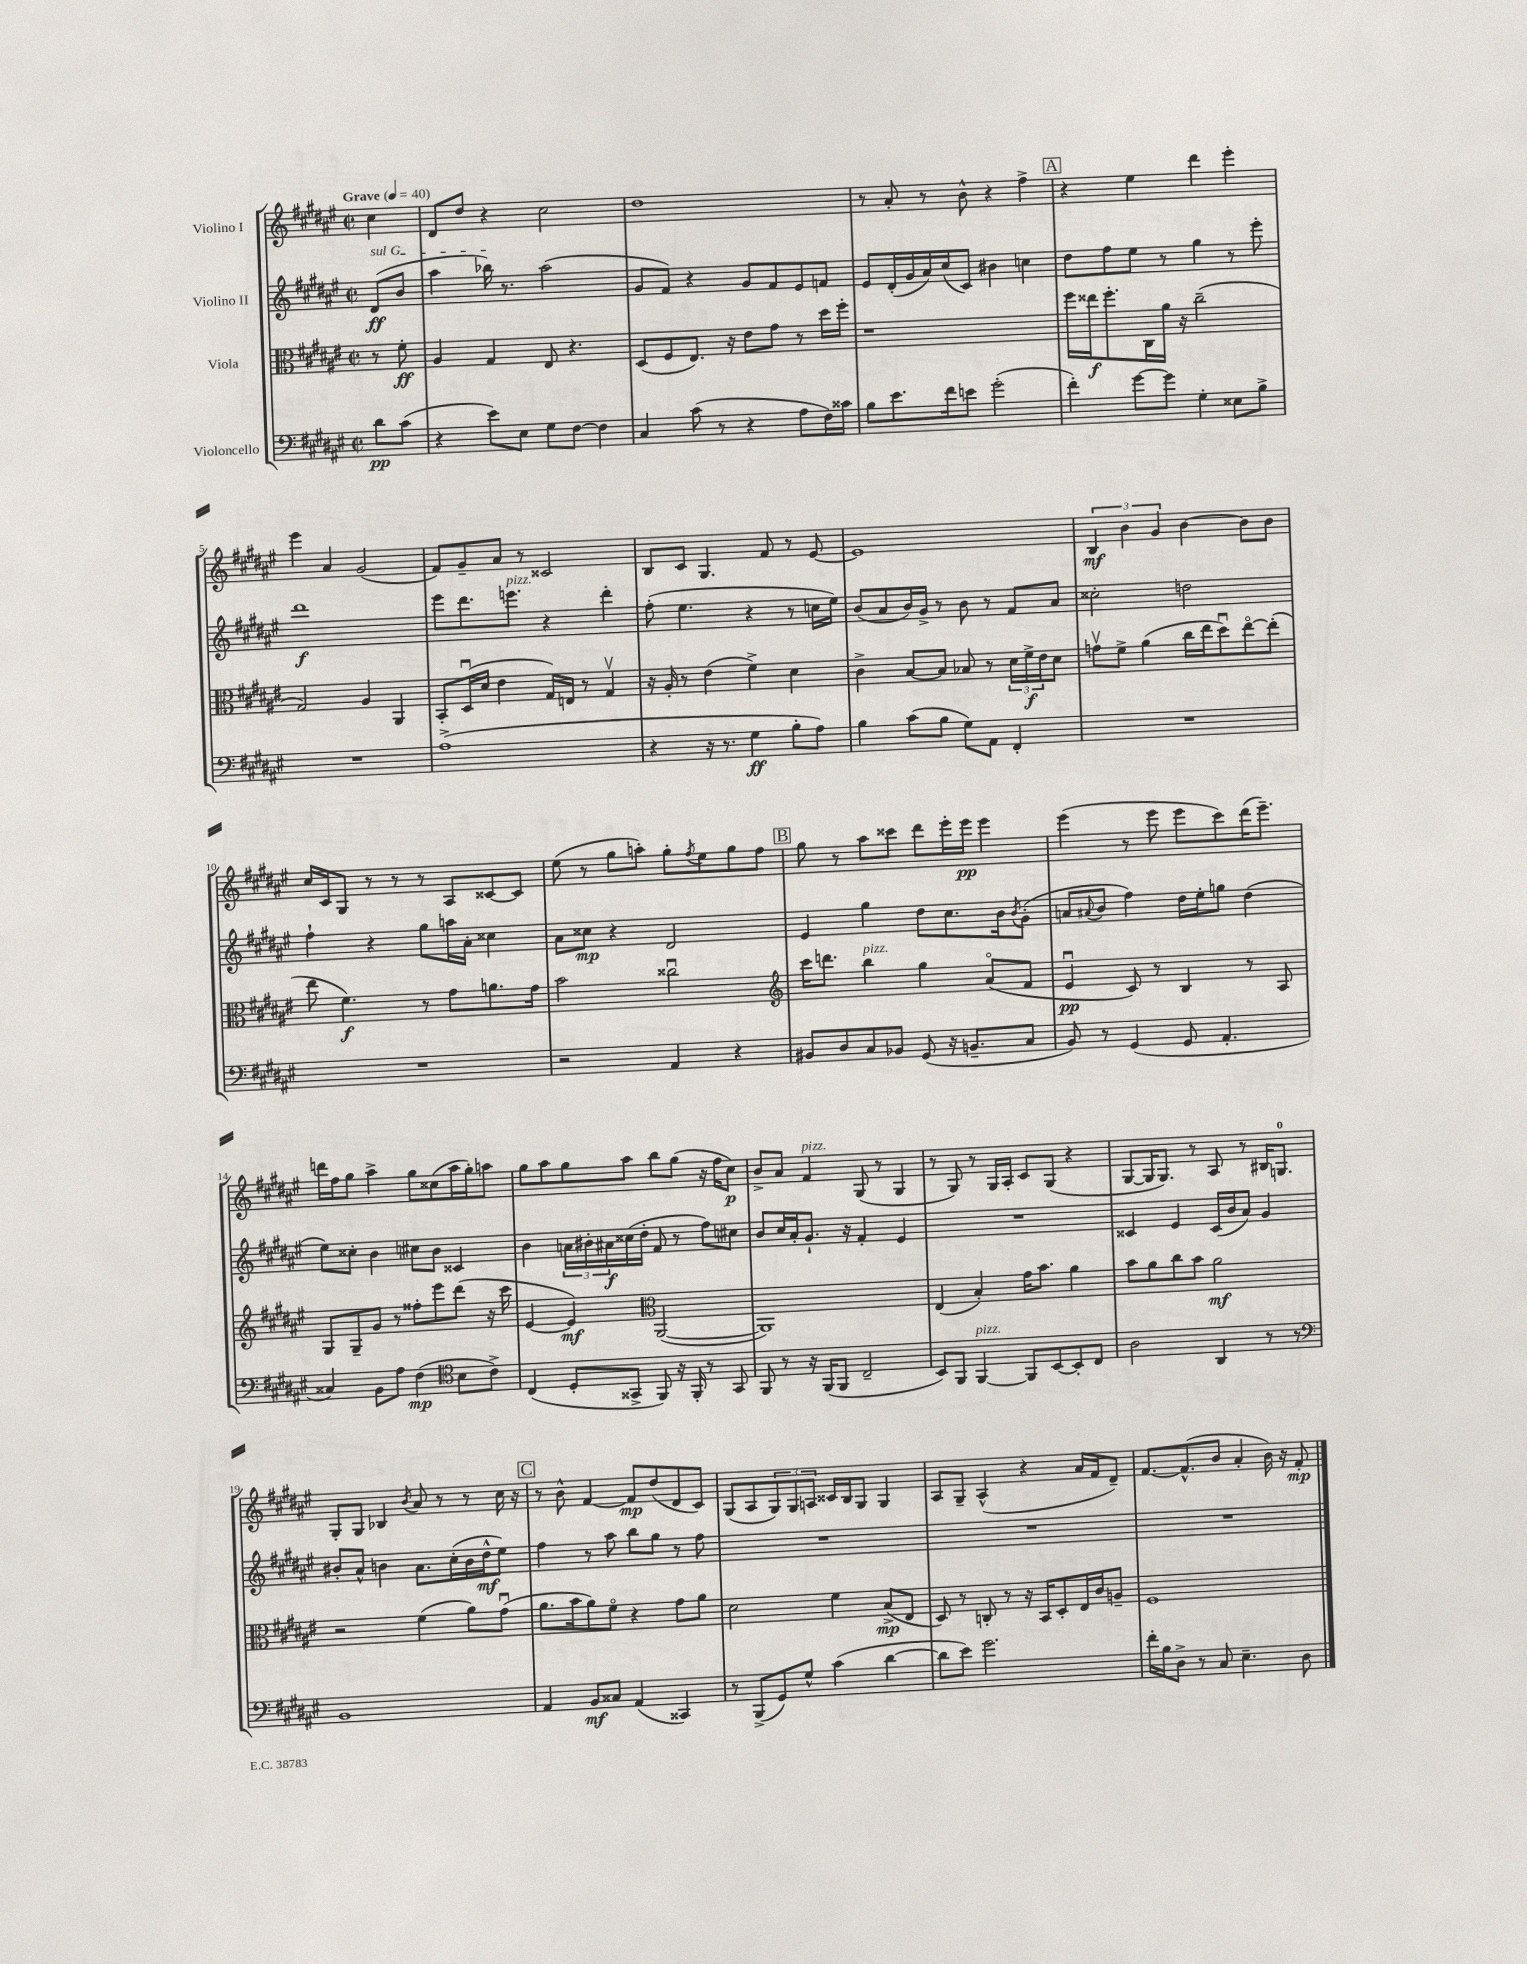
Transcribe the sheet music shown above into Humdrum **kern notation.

**kern	**dynam	**kern	**dynam	**kern	**dynam	**kern	**dynam
*part4	*part4	*part3	*part3	*part2	*part2	*part1	*part1
*staff4	*staff4	*staff3	*staff3	*staff2	*staff2	*staff1	*staff1
*I"Violoncello	*	*I"Viola	*	*I"Violino II	*	*I"Violino I	*
*clefF4	*	*clefC3	*	*clefG2	*	*clefG2	*
*k[f#c#g#d#a#e#]	*	*k[f#c#g#d#a#e#]	*	*k[f#c#g#d#a#e#]	*	*k[f#c#g#d#a#e#]	*
*M2/2	*	*M2/2	*	*M2/2	*	*M2/2	*
*met(c|)	*	*met(c|)	*	*met(c|)	*	*met(c|)	*
*MM40	*	*MM40	*	*MM40	*	*MM40	*
=	=	=	=	=	=	=	=
!	!	!	!	!	!	!LO:TX:a:B:t=Grave	!
!	!	!	!	!LO:TX:a:i:t=sul G	!	!	!
8d#\L	pp	8r	.	(8d#/L	ff	4cc#\	.
(8c#\J	.	8f#'\	ff	8b/J	.	.	.
=1	=1	=1	=1	=1	=1	=1	=1
4r	.	4A#/	.	4aa#\	.	8d#/L	.
.	.	.	.	.	.	8dd#/J	.
8e#\L)	.	4G#/	.	16bb-X\)	.	4r	.
.	.	.	.	8.r	.	.	.
8E#\J	.	.	.	.	.	.	.
8G#\L	.	8E#/	.	(2aa#\	.	2cc#\	.
[8F#\J	.	4.r	.	.	.	.	.
4F#\]	.	.	.	.	.	.	.
=2	=2	=2	=2	=2	=2	=2	=2
4C#/	.	(8D#/L	.	8g#/L	.	1dd#	.
.	.	8F#/	.	8f#/J)	.	.	.
(8c#\	.	8.E#/J)	.	4r	.	.	.
8r	.	.	.	.	.	.	.
.	.	16r	.	.	.	.	.
4r	.	8e#\L	.	8g#/L	.	.	.
.	.	8g#\J	.	8f#/	.	.	.
8A#\L	.	8r	.	8e#/	.	.	.
16F#\L)	.	16dd#\LL	.	8fn/J	.	.	.
16c##X\JJ	.	16ff#'\JJ	.	.	.	.	.
=3	=3	=3	=3	=3	=3	=3	=3
8B\L	.	1r	.	8e#/L	.	8r	.
8.e#\	.	.	.	(16d#'/L	.	8a#'/	.
.	.	.	.	16g#/	.	.	.
.	.	.	.	16a#/)	.	8r	.
16f#\k	.	.	.	(16cc#/J	.	.	.
8en\J	.	.	.	8c#/J)	.	8b^^\	.
(2g#'\	.	.	.	4b#X\	.	4r	.
.	.	.	.	4ccn\	.	4ff#^\	.
!!LO:REH:place=s1:t=A
=4	=4	=4	=4	=4	=4	=4	=4
4f#'\)	.	16ff#\LL	.	8dd#\L	.	4r	.
.	.	16ee##X\J	f	.	.	.	.
.	.	8.ff#'\	.	8ff#\	.	.	.
[8g#\L	.	.	.	8ee#\J	.	4ee#\	.
.	.	16C#\L	.	.	.	.	.
8g#\J]	.	16a#\JJ	.	8r	.	.	.
.	.	16r	.	.	.	.	.
4G#'\	.	(2cc#~\	.	4gg#\	.	4ddd#\	.
8E##X\L	.	.	.	8r	.	4eee#'\	.
8B^\J	.	.	.	8eee#'\	.	.	.
!!LO:LB:g=z
=5	=5	=5	=5	=5	=5	=5	=5
1r	.	2G#/)	.	1ddd#	f	4eee#\	.
.	.	.	.	.	.	4a#/	.
.	.	4A#/	.	.	.	(2g#/	.
.	.	4AA#/	.	.	.	.	.
=6	=6	=6	=6	=6	=6	=6	=6
(1A#^	.	8BB'/L	.	8eee#\L	.	8f#/L)	.
.	.	(16D#u/L	.	8.ddd#\	.	8g#~/	.
.	.	16d#/JJ	.	.	.	.	.
.	.	4e#\	.	.	.	8a#/J	.
!	!	!	!	!LO:TX:a:i:t=pizz.	!	!	!
.	.	.	.	8.eeen\J	.	.	.
.	.	.	.	.	.	8r	.
.	.	16G#/LL)	.	4r	.	2c##X/	.
.	.	16En/JJ	.	.	.	.	.
.	.	8r	.	.	.	.	.
.	.	4G#v/	.	4ddd#'\	.	.	.
=7	=7	=7	=7	=7	=7	=7	=7
4r	.	16r	.	(8ff#'\	.	8B/L	.
.	.	16A#'/	.	.	.	.	.
.	.	8r	.	4.ee#\	.	8c#/J	.
16r	.	(4e#\	.	.	.	4.G#/	.
8.r	.	.	.	.	.	.	.
4G#\	ff	4f#^\)	.	4r	.	.	.
.	.	.	.	.	.	8f#/	.
8B'\L	.	4d#\	.	8r	.	8r	.
8A#\J)	.	.	.	16ccn\LL	.	[8e#/	.
.	.	.	.	16ee#\JJ)	.	.	.
=8	=8	=8	=8	=8	=8	=8	=8
4B\	.	4c#^\	.	(8b/L	.	1e#]	.
.	.	.	.	8a#/	.	.	.
(8c#\L	.	[8B/L	.	16b/L)	.	.	.
.	.	.	.	16g#^/JJ	.	.	.
8B\J	.	8B/J]	.	8r	.	.	.
8G#\L)	.	8B-X/	.	8b\	.	.	.
8AA#\J	.	8r	.	8r	.	.	.
4FF#'/	.	24d#\LL	.	8f#/L	.	.	.
.	.	24f#^\	f	.	.	.	.
.	.	24e#\J	.	.	.	.	.
.	.	8d#\J	.	8a#/J	.	.	.
=9	=9	=9	=9	=9	=9	=9	=9
1r	.	8gnv\L	.	2cc##X'\	.	6B/	mf
.	.	8f#^\J	.	.	.	.	.
.	.	.	.	.	.	6b\	.
.	.	(4a#\	.	.	.	.	.
.	.	.	.	.	.	6g#/	.
.	.	16cc#\LL	.	2ddn\	.	[4b\	.
.	.	16ee#\J	.	.	.	.	.
.	.	8dd#u\)	.	.	.	.	.
.	.	[8ee#\	.	.	.	8b\L]	.
.	.	(8ee#'\J]	.	.	.	8b\J	.
!!LO:LB:g=z
=10	=10	=10	=10	=10	=10	=10	=10
1r	.	8ee#\	.	4ff#`\	.	16cc#/LL	.
.	.	.	.	.	.	16c#/J	.
.	.	4.f#\)	f	.	.	8G#/J	.
.	.	.	.	4r	.	8r	.
.	.	.	.	.	.	8r	.
.	.	8r	.	8gg#\L	.	8r	.
.	.	8g#\L	.	16aan\L	.	8A#/L	.
.	.	.	.	16a#'\JJ	.	.	.
.	.	8.an\	.	4cc##X\	.	[8c##X/	.
.	.	.	.	.	.	8c##/J]	.
.	.	16g#\Jk	.	.	.	.	.
=11	=11	=11	=11	=11	=11	=11	=11
2r	.	2b\	.	8a#\L	.	(8ee#\	.
.	.	.	.	8cc##X\J	mp	8r	.
.	.	.	.	4r	.	8gg#\L	.
.	.	.	.	.	.	8aan'\J)	.
4AA#/	.	2cc##Xu\	.	2d#/	.	8gg#'\L	.
.	.	.	.	.	.	8qff#/	.
.	.	.	.	.	.	8ee#\	.
4r	.	.	.	.	.	8gg#\	.
.	.	.	.	.	.	8ff#\J	.
!!LO:REH:place=s1:t=B
=12	=12	=12	=12	=12	=12	=12	=12
*	*	*clefG2	*	*	*	*	*
8BB#X/L	.	16ccc#\KL	.	4e#/	.	8gg#\	.
.	.	8.dddn\J	.	.	.	.	.
8D#/	.	.	.	.	.	8r	.
!	!	!LO:TX:a:i:t=pizz.	!	!	!	!	!
8C#/	.	4bb\	.	4gg#\	.	8aa#\L	.
8BB-X/J	.	.	.	.	.	8ccc##X\J	.
(8GG#/	.	4gg#\	.	8dd#\L	.	8ddd#\L	.
16r	.	.	.	8.cc#\	.	16eee#'\L	.
8.BBn~/L	.	.	.	.	.	16eee#\JJ	pp
.	.	(8a#/L	.	.	.	4eee#\	.
.	.	.	.	16b\k	.	.	.
.	.	.	.	8qb/	.	.	.
8C#/J	.	8f#/J	.	(8g#'\J	.	.	.
=13	=13	=13	=13	=13	=13	=13	=13
8BB/)	.	4e#u/	pp	8an/L	.	(4eee#\	.
.	.	.	.	8qqa#X/	.	.	.
8r	.	.	.	8b/J	.	.	.
(4GG#/	.	8c#/)	.	4ff#\)	.	8r	.
.	.	8r	.	.	.	8eee#\	.
8GG#/	.	4B/	.	16dd#\LL	.	8eee#\L	.
.	.	.	.	16ee#'\J	.	.	.
4.AA#'/	.	.	.	8ggn\J	.	8ccc#\)	.
.	.	8r	.	(4dd#\	.	(16ddd#\K	.
.	.	.	.	.	.	8.eee#~\J)	.
.	.	8A#/	.	.	.	.	.
!!LO:LB:g=z
=14	=14	=14	=14	=14	=14	=14	=14
4C##X/)	.	8G#/L	.	8ee#\L)	.	16dddn\LL	.
.	.	.	.	.	.	16ff#\J	.
.	.	8G#~/	.	8cc##X'\J	.	8gg#\J	.
8BB\L	.	8g#/J	.	4b\	.	4aa#^\	.
8A#\J	.	8r	.	.	.	.	.
(4F#\	mp	8ff##X'\L	.	8cc#X\L	.	8gg#\L	.
.	.	8eee#\	.	8b\J	.	(8cc##X\	.
*clefC4	*	*	*	*	*	*	*
8B\L	.	(8ddd#\J	.	4c##X/	.	16aa#\L	.
.	.	.	.	.	.	16gg#'\J)	.
8c#^\J)	.	16r	.	.	.	8aan\J	.
.	.	16ccc#\	.	.	.	.	.
=15	=15	=15	=15	=15	=15	=15	=15
(4C#/	.	[4e#/	.	4b\	.	8gg#\L	.
.	.	.	.	.	.	8aa#\	.
8D#'/L	.	4e#/])	mf	24an\LL	.	8gg#\	.
.	.	.	.	24b#X'\	.	.	.
.	.	.	.	24a#X\	f	.	.
8GG##X^/J	.	.	.	(16cc##X\	.	8aa#\J	.
.	.	.	.	16dd#'\JJ	.	.	.
*	*	*clefC3	*	*	*	*	*
8FF#/)	.	([2AA#/	.	8f#/	.	8bb\L	.
16r	.	.	.	8r	.	(8gg#\J	.
16FF#'/	.	.	.	.	.	.	.
8r	.	.	.	8ff#\L)	.	16r	.
.	.	.	.	.	.	16ff#\KL	.
8GG##/	.	.	.	8cc#X\J	.	8cc#\J)	p
=16	=16	=16	=16	=16	=16	=16	=16
8FF#/	.	1AA#])	.	8b/L	.	8b^/L	.
8r	.	.	.	16cc#/L	.	8a#/J	.
.	.	.	.	16a#'/J	.	.	.
!	!	!	!	!	!	!LO:TX:a:i:t=pizz.	!
16r	.	.	.	8.g#`/J	.	4f#/	.
(16FF#/KL	.	.	.	.	.	.	.
8FF#/J	.	.	.	.	.	.	.
.	.	.	.	16r	.	.	.
2C#~/	.	.	.	4f#'/	.	(8G#/	.
.	.	.	.	.	.	8r	.
.	.	.	.	4e#/	.	4G#/	.
=17	=17	=17	=17	=17	=17	=17	=17
8BB/L)	.	(4E#/	.	1r	.	8r	.
8FF#/J	.	.	.	.	.	8G#/)	.
!LO:TX:a:i:t=pizz.	!	!	!	!	!	!	!
[4FF#/	.	4B'/)	.	.	.	8r	.
.	.	.	.	.	.	16G#/LL	.
.	.	.	.	.	.	16A#'/JJ	.
8FF#/L]	.	16g#\KL	.	.	.	8c#/L	.
.	.	8.b\J	.	.	.	.	.
[8BB/	.	.	.	.	.	(8G#/J	.
8BB'/]	.	4a#\	.	.	.	4r	.
8C#/J	.	.	.	.	.	.	.
=18	=18	=18	=18	=18	=18	=18	=18
2A#\	.	8b\L	.	4c##X/	.	[8G#/L	.
.	.	8a#\	.	.	.	16G#/K]	.
.	.	.	.	.	.	8.G#/J)	.
.	.	8cc#\	.	4e#/	.	.	.
.	.	8b\J	.	.	.	8r	.
4AA#/	.	2a#\	mf	(16c##/LL	.	8A#/	.
.	.	.	.	16b/J	.	.	.
.	.	.	.	8a#/J)	.	8r	.
8r	.	.	.	4g#/	.	16B#X/KL	.
.	.	.	.	.	.	8.Gn/J	.
8r	.	.	.	.	.	.	.
!!LO:LB:g=z
=19	=19	=19	=19	=19	=19	=19	=19
*clefF4	*	*	*	*	*	*	*
1BB	.	2r	.	8b#X'/L	.	8G#'/L	.
.	.	.	.	8a#^^/J	.	8G#/J	.
.	.	.	.	4bn\	.	4B-X/	.
.	.	.	.	.	.	8qb/	.
.	.	(4f#\	.	8.a#\L	.	8a#/	.
.	.	.	.	.	.	8r	.
.	.	.	.	(16cc#'\L	.	.	.
.	.	8a#\L)	.	16b\	.	8r	.
.	.	.	.	16dd#^^\J	mf	.	.
.	.	(8g#u\J	.	8ee#\J)	.	16cc#\	.
.	.	.	.	.	.	16r	.
!!LO:REH:place=s1:t=C
=20	=20	=20	=20	=20	=20	=20	=20
4AA#/	.	8.a#\L	.	4ff#\	.	8r	.
.	.	.	.	.	.	8b^^\	.
.	.	16b\k	.	.	.	.	.
8BB/L	mf	8a#\)	.	8r	.	[4f#/	.
8C##X/J	.	8f#\J	.	8aa#\	.	.	.
(4AA#/	.	4r	.	8bb\L	.	8f#/L]	mp
.	.	.	.	8gg#\J	.	(8dd#/	.
4CC##X/)	.	8g#\L	.	8r	.	8d#/	.
.	.	8a#\J	.	8ff#\	.	8c#/J)	.
=21	=21	=21	=21	=21	=21	=21	=21
8r	.	2d#\	.	1r	.	(8G#/L	.
(8BBB^/L	.	.	.	.	.	8A#/	.
8GG#/)	.	.	.	.	.	12G#/)	.
.	.	.	.	.	.	12G#/	.
8G#^^/J	.	.	.	.	.	.	.
.	.	.	.	.	.	12An/J	.
(4c#\	.	4f#\	.	.	.	16c##X/LL	.
.	.	.	.	.	.	16B/J	.
.	.	.	.	.	.	8G#/J	.
[4d#\	.	(8B^/L	mp	.	.	4G#/	.
.	.	8E#/J	.	.	.	.	.
=22	=22	=22	=22	=22	=22	=22	=22
8d#\L]	.	8D#/)	.	1r	.	8A#/L	.
8e#\J)	.	8r	.	.	.	8G#~/J	.
2.g#\	.	8Cn'/	.	.	.	(4A#^^/	.
.	.	8r	.	.	.	.	.
.	.	16r	.	.	.	4r	.
.	.	16BB/KL	.	.	.	.	.
.	.	8D#'/	.	.	.	.	.
.	.	16E#/L	.	.	.	16a#/LL	.
.	.	16c#/J	.	.	.	16f#/J	.
.	.	8An~/J	.	.	.	8d#~/J)	.
=23	=23	=23	=23	=23	=23	=23	=23
16f#'\LL	.	1F#	.	1r	.	[8.f#/L	.
16B\J	.	.	.	.	.	.	.
8D#^\J	.	.	.	.	.	.	.
.	.	.	.	.	.	(8.f#^^/]	.
8r	.	.	.	.	.	.	.
8C#/	.	.	.	.	.	8b/J	.
4.E#~\	.	.	.	.	.	4a#'/	.
.	.	.	.	.	.	16b\)	.
.	.	.	.	.	.	16r	.
8D#\	.	.	.	.	.	8f#'/	mp
==	==	==	==	==	==	==	==
*-	*-	*-	*-	*-	*-	*-	*-
